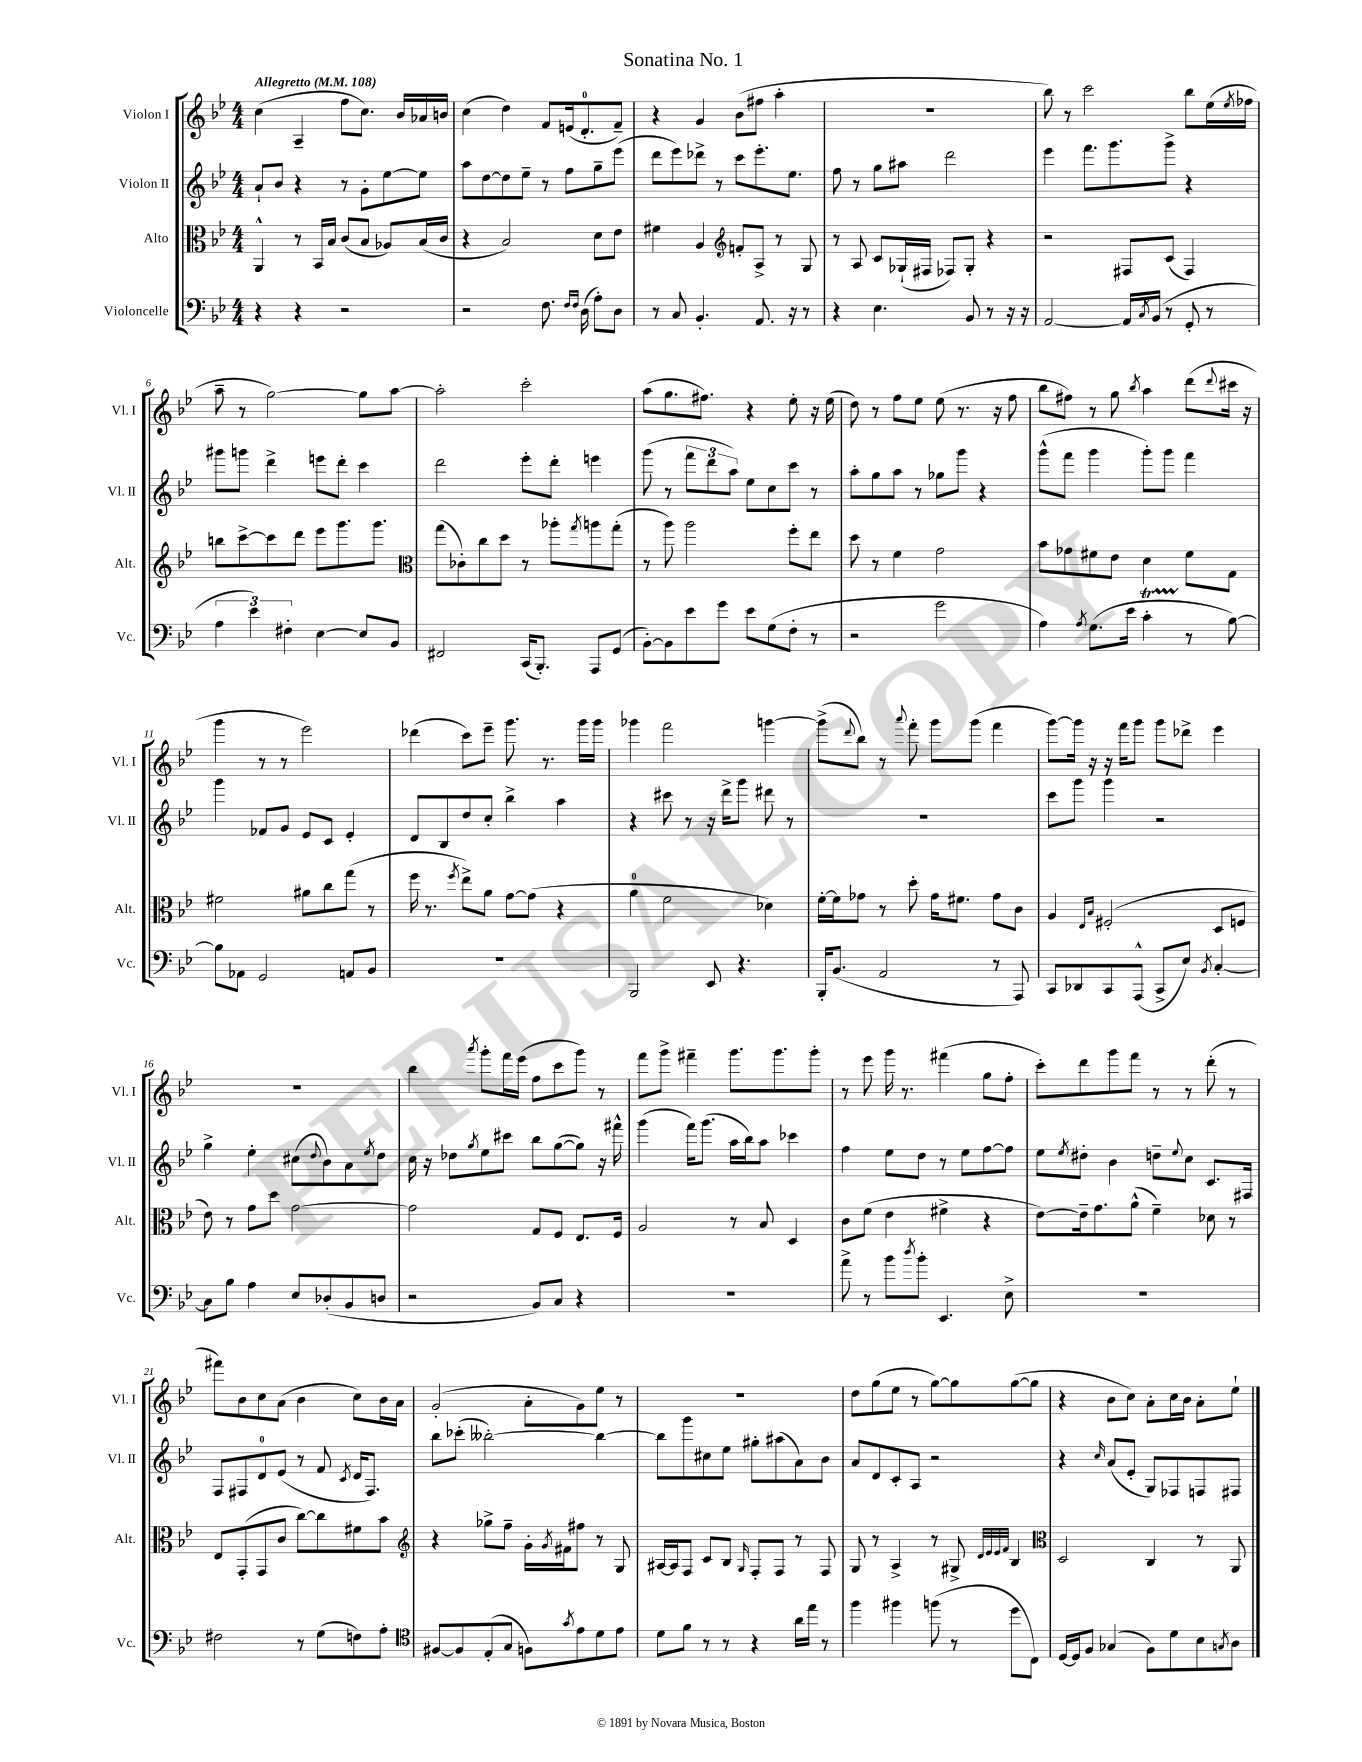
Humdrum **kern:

**kern	**kern	**kern	**kern
*part4	*part3	*part2	*part1
*staff4	*staff3	*staff2	*staff1
*I"Violoncelle	*I"Alto	*I"Violon II	*I"Violon I
*I'Vc.	*I'Alt.	*I'Vl. II	*I'Vl. I
*clefF4	*clefC3	*clefG2	*clefG2
*k[b-e-]	*k[b-e-]	*k[b-e-]	*k[b-e-]
*M4/4	*M4/4	*M4/4	*M4/4
*MM108	*MM108	*MM108	*MM108
=1	=1	=1	=1
!	!	!	!LO:TX:a:B:t=Allegretto
4r	4AA^^/	8a`/L	(4cc\
.	.	8b-/J	.
4r	8r	4r	4A~/
.	16BB-/LL	.	.
.	16B-/JJ	.	.
2r	(8c/L	8r	8ff\L
.	8B-/J	8g'\L	8.cc\J)
.	8A-X/L)	[8ee-\	.
.	.	.	16b-/LL
.	(16B-/L	8ee-\J]	16a-X/
.	16c/JJ	.	16bn/JJ
=2	=2	=2	=2
2r	4r	8aa\L	(4cc\
.	.	[8dd\	.
.	2B-/)	8dd\]	4dd\)
.	.	8ee-~\J	.
8.F\	.	8r	8f/L
.	.	8ff\L	(16en/k
16qqF/LL	.	.	.
16qqF/JJ	.	.	.
(16D\	.	.	8.d'/
8A'\L)	8d\L	8gg~\	.
8D\J	8e-\J	(8eee-\J	8f~/J)
=3	=3	=3	=3
8r	4f#X\	8ddd\L	4r
8C/	.	8eee-\)	.
4.BB-'/	4A/	8ddd-X^\J	4g/
.	.	8r	.
*	*clefG2	*	*
.	8fn'/L	8ccc\L	(8b-\L
8.AA/	8A^/J	8.eee-'\	8ff#X\J
.	8r	.	4aa'\
16r	.	8.ee-\J	.
8r	8G/	.	.
=4	=4	=4	=4
4r	8r	8ff\	1r
.	8A/	8r	.
4.E-\	8c/L	8gg\L	.
.	(16G-X`/L	8aa#X\J	.
.	16F#X/JJ	.	.
.	8F-X/L)	2ddd\	.
8BB-/	8G-'/J	.	.
8r	4r	.	.
16r	.	.	.
16r	.	.	.
=5	=5	=5	=5
[2AA/	2r	4eee-\	8bb-\)
.	.	.	8r
.	.	8.fff\L	2ccc\
.	.	8.ggg\	.
16AA/LL]	8F#X/L	.	.
8qC/	.	.	.
(16BB-/JJ	.	.	.
8r	(8c/J	8ggg^\J	.
8GG'/	4F#/)	4r	8bb-\L
8r	.	.	(16ee-\L
.	.	.	8qee-/
.	.	.	16ff-X\JJ
!!LO:LB:g=z
=6	=6	=6	=6
6A\	8bbn\L	8ggg#X\L	8aa~\
.	[8ccc^\	8gggn\J	8r
6e-\)	.	.	.
.	8ccc\]	4ddd^\	[2gg\)
6F#X'\	.	.	.
.	8ddd\J	.	.
[4E-\	8eee-\L	8eeen\L	.
.	8.ggg\	8ddd'\J	.
8E-/L]	.	4ccc\	8gg\L]
.	8.ggg\J	.	.
8BB-/J	.	.	[8aa\J
=7	=7	=7	=7
*	*clefC3	*	*
2FF#X/	(8gg\L	2ddd\	2aa'\]
.	8c-X'\)	.	.
.	8cc\	.	.
.	8dd\J	.	.
(16CC/KL	8r	8eee-'\L	2ccc'\
8.BBB-'/J)	.	.	.
.	8aa-X'\L	8ddd'\J	.
.	8qgg/	.	.
8AAA/L	8aan\	4eeen\	.
(8GG/J	(8gg'\J	.	.
=8	=8	=8	=8
[8BB-'\L)	8r	(8ggg\	(8aa\L
8BB-\]	8aa\)	8r	8.gg\
8e-\	2aa\	12fff\L	.
.	.	.	8.ff#X\J)
.	.	12ddd\	.
8g\J	.	.	.
.	.	12aa\J)	.
8e-\L	.	8ee-\L	4r
(8G\	.	8cc\	.
8F'\J	8ff'\L	8ccc\J	8ee-'\
8r	8ee-\J	8r	16r
.	.	.	(16ee-\
=9	=9	=9	=9
2r	8dd\	8aa'\L	8dd\)
.	8r	8gg\	8r
.	4f\	8aa\J	8ff\L
.	.	8r	8ee-\J
2g\	2g\	8gg-X\L	(8ee-\
.	.	8ggg\J	8.r
.	.	4r	.
.	.	.	16r
.	.	.	8ff\
=10	=10	=10	=10
4A\)	8b-\L	(8ggg^^\L	8bb-\L
.	8g-X\	8fff\J	8ff#X\J)
8qA/	.	.	.
(8.G\L	8f#X\	4ggg\	8r
.	8e-\J	.	8gg\
16e-\Jk	.	.	.
.	.	.	8qbb-/
4cT'\	4d\	8ggg'\L)	4aa\
.	.	8ggg\J	.
8r	8f#\L	4fff\	(8ddd\L
.	.	.	8qqddd/
[8B-\)	8G\J	.	16ccc#X\Jk
.	.	.	16r
!!LO:LB:g=z
=11	=11	=11	=11
8B-\L]	2f#X\	4ggg\	4ggg\
8AA-X\J	.	.	.
2GG/	.	8f-X/L	8r
.	.	8g/J	8r
.	8a#X\L	8e-/L	2eee-\)
.	8cc\	8c/J	.
8AAn/L	(8gg\J	4e-'/	.
8BB-/J	8r	.	.
=12	=12	=12	=12
1r	16ff\	8d/L	(4ddd-X\
.	8.r	.	.
.	.	8B-/	.
.	8qff/	.	.
.	8ee-^\L)	8dd/	8ccc\L)
.	8a\J	8cc'/J	8eee-~\J
.	[8g\L	4bb-^\	8.ggg\
.	(8g\J]	.	.
.	.	.	8.r
.	4r	4aa\	.
.	.	.	16ggg\LL
.	.	.	16ggg\JJ
=13	=13	=13	=13
2BBB-/	4a\	4r	4ggg-X\
.	2f\	8ccc#X\	2fff\
.	.	8r	.
8EE-/	.	16r	.
.	.	16ddd^\KL	.
4.r	.	8ggg\J	.
.	4d-X\)	8ddd#X\	[4gggn\
.	.	8r	.
=14	=14	=14	=14
16BBB-'/KL	[16f'\LL	1r	(8ggg^\L]
(8.BB-/J	16f\J]	.	.
.	.	.	8qqddd/
.	8g-X\J	.	8bb-\J)
2AA/	8r	.	8r
.	.	.	8qqaaa/
.	8dd'\	.	8fff'\
.	16g-\KL	.	8ggg\L
.	8.f#X\J	.	.
.	.	.	(8ggg\J
8r	8g-\L	.	4fff\
8AAA/)	8c\J	.	.
=15	=15	=15	=15
8CC/L	4A/	8ccc\L	[8ggg\L)
8DD-X/	.	8ggg\J	16ggg\Jk]
.	.	.	16r
.	16qqE-/LL	.	.
.	16qqB-/JJ	.	.
8CC/	(2F#X'/	4ggg\	16r
.	.	.	16fff\KL
(8AAA^^/J	.	.	8ggg\J
8CC^/L	.	2r	8ggg\L
8E-/J)	.	.	8ddd-X^\J
8qBB-/	.	.	.
[4C'/	8D/L	.	4eee-\
.	8Fn/J	.	.
!!LO:LB:g=z
=16	=16	=16	=16
8C\L]	8e-\)	4gg^\	1r
8B-\J	8r	.	.
4A\	8g\L	4ee-'\	.
.	8dd\J	.	.
8E-/L	[2g\	(8cc#X\L	.
.	.	8qqdd/	.
(8D-X'/	.	8b-\)	.
8BB-/	.	8a\	.
.	.	8qee-/	.
8Dn/J	.	8dd\J	.
=17	=17	=17	=17
2r	2g\]	16cc\	4bb-\
.	.	16r	.
.	.	8dd-X\L	.
.	.	8qgg/	8qaaa/
.	.	8ee-\	8ggg'\L
.	.	8ccc#X\J	16fff\L
.	.	.	(16eee-\JJ
8BB-/L)	8G/L	8bb-\L	8ff\L
8C/J	8F/J	([8gg\	8ccc\
4r	8.E-/L	8gg\J])	8ggg\J)
.	.	16r	8r
.	16F/Jk	16fff#X^^\	.
=18	=18	=18	=18
1r	2A/	(4ggg\	8fff\L
.	.	.	8ggg^\J
.	.	16fff\KL)	4fff#X~\
.	.	(8.ggg\J	.
.	8r	16aa\LL	8.ggg\L
.	.	16bb-\J)	.
.	8B-/	8aa\J	.
.	.	.	8.ggg\
.	4D/	4ccc-X\	.
.	.	.	8ggg'\J
=19	=19	=19	=19
8a^\	8c\L	4ff\	8r
8r	(8f\J	.	8eee-\
8b-\L	4e-\	8ee-\L	16ggg\
.	.	.	8.r
8qdd/	.	.	.
8b-'\J	.	8dd\J	.
4.EE-/	4f#X^\	8r	(4fff#X\
.	.	8ee-\L	.
.	4r	[8ff\	8gg\L
8E-^\	.	8ff\J]	8ff'\J
=20	=20	=20	=20
1r	[8e-\L)	8ee-\L	8ccc'\L)
.	.	8qee-/	.
.	16e-~\k]	8dd#X'\J	8ddd\
.	8.g\	.	.
.	.	4b-\	8ggg\
.	(8a^^\J	.	8fff\J
.	4f~\)	8ddn~\L	8r
.	.	8qqee-/	.
.	.	8cc\J	8r
.	8d-X\	8.c/L	(8ddd'\
.	8r	.	8r
.	.	16F#X/Jk	.
!!LO:LB:g=z
=21	=21	=21	=21
2F#X\	8E-/L	8F/L	8fff#X\L)
.	(8GG'/	8F#X/	8b-\
.	8GG/	8d/	8cc\
.	8c/J	(8e-/J	(8a\J
8r	[8cc\L)	8r	4b-\
(8G\L	8cc\]	8f/	.
.	.	8qc/	.
8Fn\)	8f#X\	16d/KL	8cc\L)
.	.	8.F#/J)	.
8A'\J	8b-\J	.	16b-\L
.	.	.	16a\JJ
=22	=22	=22	=22
*clefC4	*clefG2	*	*
[8F#X/L	4r	8bb-\L	(2g'/
8F#/]	.	(8ccc-X'\J	.
(8E-'/	8gg-X^\L	[2bb--X'\)	.
8G/J	8ff~\J	.	.
8Fn\L)	16g'\LL	.	8a'\L
.	8qg/	.	.
.	16f#X\J	.	.
8qg/	.	.	.
8e-\	8ff#X\J	.	8g\)
8d\	8r	4bb--\_	8ee-\J
8e-\J	8G/	.	8r
=23	=23	=23	=23
8d\L	[16A#X/LL	8bb--\L]	1r
.	16A#/J]	.	.
8f\J	8F/J	8ggg\	.
8r	8c/L	8cc#X\	.
8r	8B-/J	8ee-\J	.
.	16qqG/	.	.
4r	8F'/L	8gg#X'\L	.
.	8F/J	(8aa#X\	.
16a\LL	8r	8a\)	.
16ee-\JJ	.	.	.
8r	8F/	8b-\J	.
=24	=24	=24	=24
4ff\	8G/	8a/L	8dd\L
.	8r	8d/	(8gg\
4ff#X\	4A^/	8c'/	8ee-\J
.	.	8A/J	8r
(8ffn\	8r	2r	[8gg\L)
8r	8G#X^/	.	8gg\]
.	32qqd/LLL	.	.
.	32qqe-/	.	.
.	32qqe-/	.	.
.	32qqf/JJJ	.	.
8dd\L	4B-/	.	([8gg\
8C\J)	.	.	8gg\J]
=25	=25	=25	=25
*	*clefC3	*	*
[16D/LL	2D/	4r	4r
16D/J]	.	.	.
8F/J	.	.	.
.	.	16qqcc/	.
(4G-X/	.	(8a/L	8b-\L
.	.	8e-'/J	8cc\J)
8F\L)	4C/	8G/L)	8a'\L
8d\	.	8F-X/	16cc\L
.	.	.	16b-\JJ
8B-\	8r	8Fn/	8a'\L
8qGn/	.	.	.
8A\J	8AA/	8F#X/J	8ee-`\J
==	==	==	==
*-	*-	*-	*-
